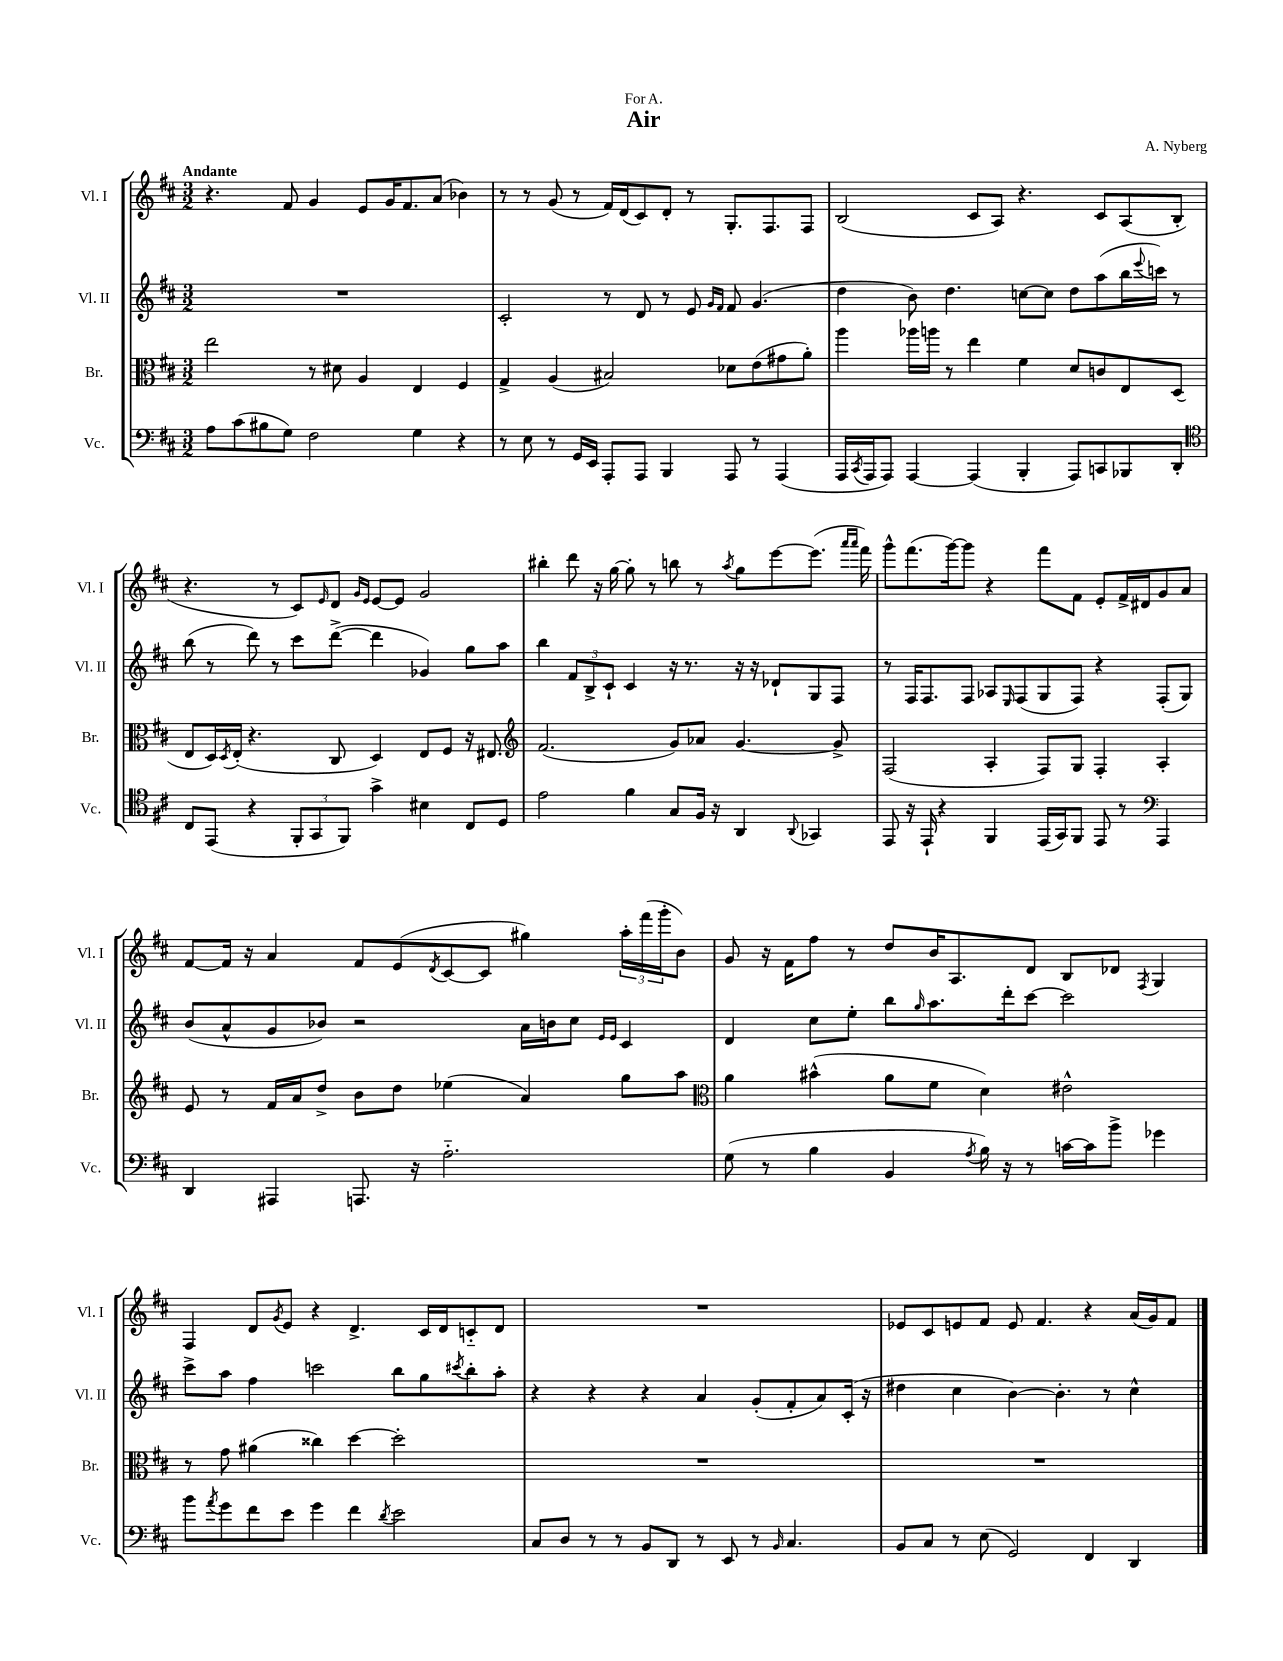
\header { title = "Air" composer = "A. Nyberg" dedication = "For A." }
<<
\new StaffGroup <<
\new Staff = "s0" \with { instrumentName = "Vl. I" shortInstrumentName = "Vl. I" } {
    \clef treble \key d \major \numericTimeSignature \time 3/2 \tempo "Andante"
    r4. fis'8 g'4 e'8 g'16 fis'8. a'8( bes'4) |
    r8 r8 g'8( r8 fis'16) d'16( cis'8) d'8-. r8 g8.-. fis8. fis8 |
    b2( cis'8 a8) r4. cis'8 a8( b8-. |
    r4. r8 cis'8) \grace { e'16 } d'8 \grace { g'16 e'16 } e'8~ e'8 g'2 |
    bis''4-. d'''8 r16 g''16~ g''8-. r8 b''8 r8 \acciaccatura { a''8 } g''8 e'''8~ e'''8.( \grace { a'''16 a'''16 } fis'''16) |
    g'''8-^ fis'''8.( g'''16~) g'''8 r4 fis'''8 fis'8 e'8-. fis'16-> dis'16 g'8 a'8 |
    fis'8~ fis'16 r16 a'4 fis'8 e'8( \acciaccatura { d'8 } cis'8~ cis'8 gis''4) \tuplet 3/2 { a''16-. fis'''16( g'''16-. } b'8) |
    g'8 r16 fis'16 fis''8 r8 d''8 b'16 a8. d'8 b8 des'8 \acciaccatura { fis8 } g4 |
    fis4 d'8 \acciaccatura { g'8 } e'8 r4 d'4.-> cis'16 d'16 c'8-_ d'8 |
    R1. |
    ees'8 cis'8 e'8 fis'8 e'8 fis'4. r4 a'16( g'16) fis'8 \bar "|." |
}
\new Staff = "s1" \with { instrumentName = "Vl. II" shortInstrumentName = "Vl. II" } {
    \clef treble \key d \major \numericTimeSignature \time 3/2
    R1. |
    cis'2-. r8 d'8 r8 e'8 \grace { g'16 fis'16 } fis'8 g'4.( |
    d''4 b'8) d''4. c''8~ c''8 d''8 a''8( b''16 \appoggiatura { e'''8 } c'''16) r8 |
    b''8( r8 d'''8) r8 cis'''8 d'''8~->( d'''4 ges'4) g''8 a''8 |
    b''4 \tuplet 3/2 { fis'8 b8-> cis'8-! } cis'4 r16 r8. r16 r16 des'8-! g8 fis8 |
    r8 fis16 fis8. fis8 aes8 \grace { e16 } fis8( g8 fis8) r4 fis8-.( g8) |
    b'8( a'8-^ g'8 bes'8) r2 a'16 b'16 cis''8 \grace { e'16 e'16 } cis'4 |
    d'4 cis''8 e''8-. b''8 \grace { g''16 } a''8. d'''16-. cis'''8~ cis'''2 |
    cis'''8-> a''8 fis''4 c'''2 b''8 g''8 \acciaccatura { cis'''8 } b''8-. a''8-. |
    r4 r4 r4 a'4 g'8-.( fis'8-. a'8) cis'16-.( r16 |
    dis''4 cis''4 b'4~) b'4.-. r8 cis''4-^ \bar "|." |
}
\new Staff = "s2" \with { instrumentName = "Br." shortInstrumentName = "Br." } {
    \clef alto \key d \major \numericTimeSignature \time 3/2
    e''2 r8 dis'8 a4 e4 fis4 |
    g4-> a4( bis2) des'8 e'8( gis'8 a'8-.) |
    a''4 aes''16 a''16 r8 e''4 fis'4 d'8 c'8 e8 d8( |
    e8 d16) \acciaccatura { d8 } e16-.( r4. cis8 d4) e8 fis8 r16 eis8. |
    \clef treble fis'2.( g'8) aes'8 g'4.~ g'8-> |
    fis2( a4-. fis8) g8 fis4-. a4-. |
    e'8 r8 fis'16 a'16 d''8-> b'8 d''8 ees''4( a'4) g''8 a''8 |
    \clef alto a'4 bis'4-^( a'8 fis'8 d'4) eis'2-^ |
    r8 g'8 ais'4( cisis''4) d''4~ d''2-. |
    R1. |
    R1. \bar "|." |
}
\new Staff = "s3" \with { instrumentName = "Vc." shortInstrumentName = "Vc." } {
    \clef bass \key d \major \numericTimeSignature \time 3/2
    a8 cis'8( bis8 g8) fis2 g4 r4 |
    r8 e8 r8 g,16 e,16 a,,8-. a,,8 b,,4 a,,8 r8 a,,4( |
    a,,16 \acciaccatura { cis,8 } a,,16 a,,8) a,,4~ a,,4( b,,4-. a,,8) c,8 bes,,8 d,8-. |
    \clef tenor cis8 e,8( r4 \tuplet 3/2 { fis,8-. g,8 fis,8) } g'4-> bis4 cis8 d8 |
    e'2 fis'4 g8 fis16 r16 a,4 \appoggiatura { a,8 } ges,4 |
    e,8 r16 e,16-! r4 fis,4 e,16( g,16) fis,8 e,8 r8 \clef bass a,,4 |
    d,4 ais,,4 a,,8. r16 a2.-_ |
    g8( r8 b4 b,4 \acciaccatura { a8 } b16) r16 r8 c'16~ c'16 b'8-> ges'4 |
    b'8 \acciaccatura { a'8 } g'8 fis'8 e'8 g'4 fis'4 \acciaccatura { d'8 } e'2 |
    cis8 d8 r8 r8 b,8 d,8 r8 e,8 r8 \grace { b,16 } cis4. |
    b,8 cis8 r8 e8( g,2) fis,4 d,4 \bar "|." |
}
>>
>>
\layout { \context { \Score \remove "Bar_number_engraver" } }
